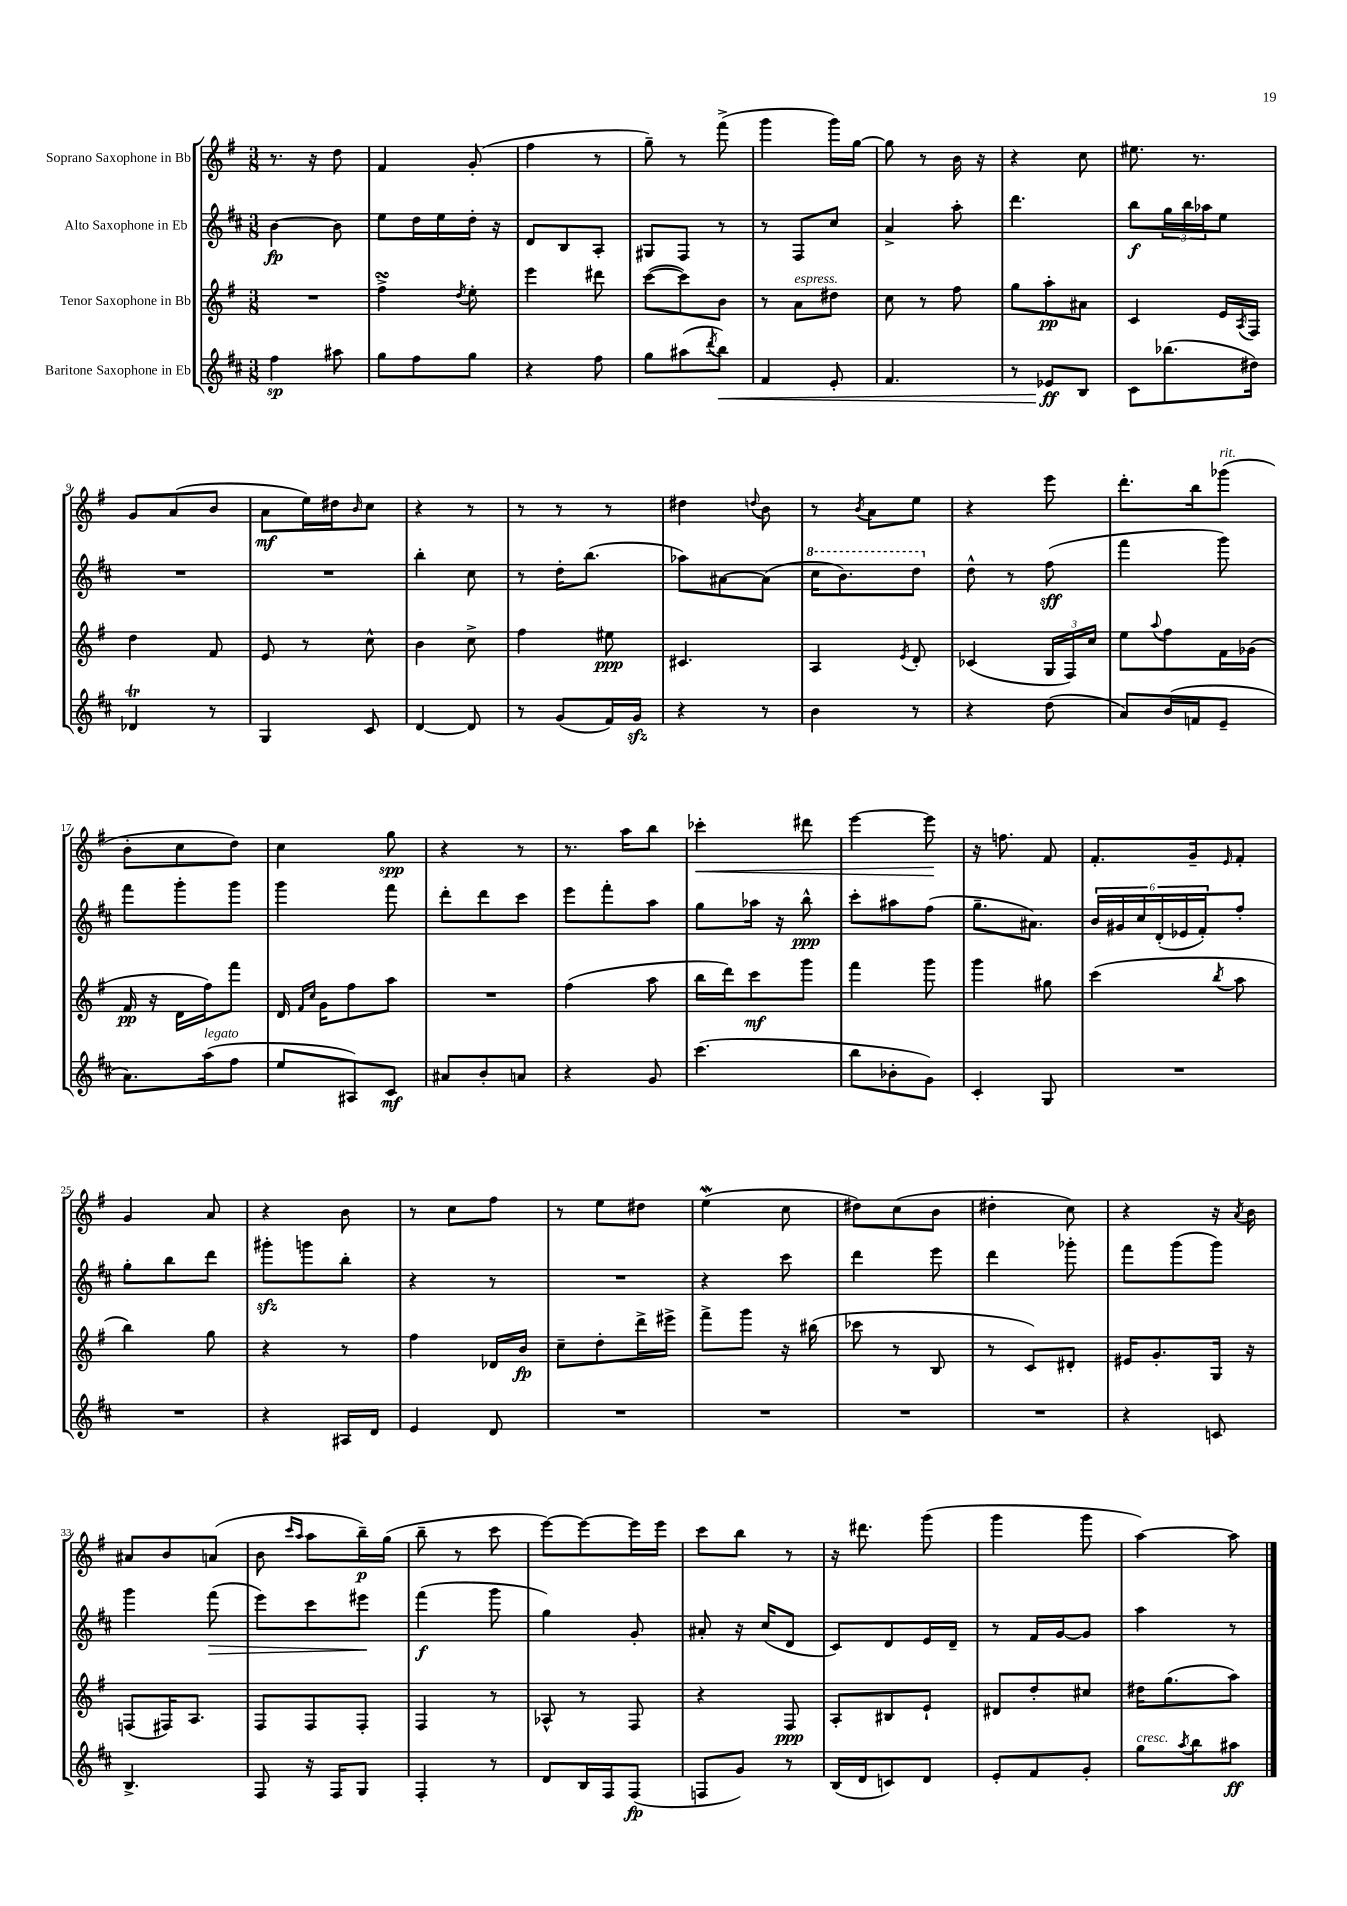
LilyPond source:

<<
\new StaffGroup <<
\new Staff = "s0" \with { instrumentName = "Soprano Saxophone in Bb" } {
    \clef treble \key g \major \numericTimeSignature \time 3/8
    r8. r16 d''8 |
    fis'4 g'8-.( |
    fis''4 r8 |
    g''8--) r8 fis'''8->( |
    g'''4 g'''16) g''16~ |
    g''8 r8 b'16 r16 |
    r4 c''8 |
    eis''8. r8. |
    g'8 a'8( b'8 |
    a'8\mf e''16) dis''16 \grace { b'16 } c''8 |
    r4 r8 |
    r8 r8 r8 |
    dis''4 \appoggiatura { d''8 } b'8 |
    r8 \acciaccatura { b'8 } a'8 e''8 |
    r4 e'''8 |
    d'''8.-. b''16 ges'''8^\markup { \italic "rit." }( |
    b'8-. c''8 d''8) |
    c''4 g''8\spp |
    r4 r8 |
    r8. a''16 b''8 |
    ces'''4-.\< dis'''8 |
    e'''4~ e'''8\! |
    r16 f''8. fis'8 |
    fis'8.-. g'16-- \grace { e'16 } fis'8-. |
    g'4 a'8 |
    r4 b'8 |
    r8 c''8 fis''8 |
    r8 e''8 dis''8 |
    e''4\mordent( c''8 |
    dis''8) c''8( b'8 |
    dis''4-. c''8) |
    r4 r16 \acciaccatura { a'8 } b'16 |
    ais'8 b'8 a'8( |
    b'8 \grace { c'''16 a''16 } a''8 b''16--\p) g''16( |
    b''8-- r8 c'''8 |
    e'''8~) e'''8~ e'''16 e'''16 |
    c'''8 b''8 r8 |
    r16 dis'''8. g'''8( |
    g'''4 g'''8 |
    a''4~) a''8 \bar "|." |
}
\new Staff = "s1" \with { instrumentName = "Alto Saxophone in Eb" } {
    \clef treble \key d \major \numericTimeSignature \time 3/8
    b'4~\fp b'8 |
    e''8 d''16 e''16 d''16-. r16 |
    d'8 b8 a8-. |
    gis8 fis8 r8 |
    r8 fis8 cis''8 |
    a'4-> a''8-. |
    d'''4. |
    b''8\f \tuplet 3/2 { g''16 b''16 aes''16 } e''8 |
    R4. |
    R4. |
    b''4-. cis''8 |
    r8 d''16-. b''8.( |
    aes''8) ais'8~ ais'8( |
    \ottava #1 cis'''16 b''8.) d'''8 \ottava #0 |
    d''8-^ r8 fis''8\sff( |
    fis'''4 g'''8) |
    fis'''8 g'''8-. g'''8 |
    g'''4 fis'''8 |
    d'''8-. d'''8 cis'''8 |
    e'''8 fis'''8-. a''8 |
    g''8 aes''16 r16 b''8-^\ppp |
    cis'''8-. ais''8 fis''8( |
    g''8.-- ais'8.) |
    \tuplet 6/4 { b'16 gis'16 cis''16 d'16-.( ees'16 fis'16-.) } fis''8-. |
    g''8-. b''8 d'''8 |
    gis'''8-.\sfz g'''8 b''8-. |
    r4 r8 |
    R4. |
    r4 cis'''8 |
    d'''4 e'''8 |
    d'''4 ges'''8-. |
    fis'''8 g'''8( g'''8) |
    g'''4 fis'''8\>( |
    e'''8) cis'''8 eis'''8\! |
    fis'''4\f( g'''8 |
    g''4) g'8-. |
    ais'8-. r16 cis''16( d'8 |
    cis'8) d'8 e'16 d'16-- |
    r8 fis'16 g'16~ g'8 |
    a''4 r8 \bar "|." |
}
\new Staff = "s2" \with { instrumentName = "Tenor Saxophone in Bb" } {
    \clef treble \key g \major \numericTimeSignature \time 3/8
    R4. |
    fis''4->\turn \acciaccatura { d''8 } e''8-. |
    e'''4 dis'''8 |
    c'''8~( c'''8) b'8 |
    r8 a'8^\markup { \italic "espress." } dis''8 |
    c''8 r8 fis''8 |
    g''8 a''8-.\pp ais'8 |
    c'4 e'16 \acciaccatura { a8 } fis16 |
    d''4 fis'8 |
    e'8 r8 c''8-^ |
    b'4 c''8-> |
    fis''4 eis''8\ppp |
    cis'4. |
    a4 \acciaccatura { e'8 } d'8-. |
    ces'4( \tuplet 3/2 { g16 fis16) c''16 } |
    e''8 \appoggiatura { a''8 } fis''8 fis'16 ges'16( |
    fis'16\pp r16 d'16 fis''16) fis'''8 |
    d'16 \grace { fis'16 c''16 } g'16 fis''8 a''8 |
    R4. |
    fis''4( a''8 |
    b''16 d'''16) c'''8\mf g'''8 |
    fis'''4 g'''8 |
    g'''4 gis''8 |
    c'''4( \acciaccatura { b''8 } a''8 |
    b''4) g''8 |
    r4 r8 |
    fis''4 des'16 b'16\fp |
    c''8-- d''8-. d'''16-> eis'''16-> |
    fis'''8-> g'''8 r16 bis''16( |
    ces'''8 r8 b8 |
    r8 c'8) dis'8-. |
    eis'16 g'8.-. g16 r16 |
    f8( fis16) a8. |
    fis8 fis8 fis8-. |
    fis4 r8 |
    aes8-^ r8 fis8 |
    r4 fis8\ppp |
    a8-. bis8 e'8-! |
    dis'8 d''8-. cis''8 |
    dis''16 g''8.( a''8) \bar "|." |
}
\new Staff = "s3" \with { instrumentName = "Baritone Saxophone in Eb" } {
    \clef treble \key d \major \numericTimeSignature \time 3/8
    fis''4\sp ais''8 |
    g''8 fis''8 g''8 |
    r4 fis''8 |
    g''8 ais''8( \acciaccatura { d'''8 } b''8\<) |
    fis'4 e'8-. |
    fis'4. |
    r8 ees'8\ff\! b8 |
    cis'8 bes''8.( dis''16) |
    des'4\trill r8 |
    g4 cis'8 |
    d'4~ d'8 |
    r8 g'8( fis'16) g'16\sfz |
    r4 r8 |
    b'4 r8 |
    r4 d''8( |
    a'8) b'16( f'16 e'8-- |
    a'8.) a''16^\markup { \italic "legato" }( fis''8 |
    e''8 ais8) cis'8\mf |
    ais'8 b'8-. a'8 |
    r4 g'8 |
    cis'''4.( |
    b''8 bes'8-. g'8) |
    cis'4-. g8 |
    R4. |
    R4. |
    r4 ais16 d'16 |
    e'4 d'8 |
    R4. |
    R4. |
    R4. |
    R4. |
    r4 c'8 |
    b4.-> |
    fis8 r16 fis16 g8 |
    fis4-. r8 |
    d'8 b16 fis16 fis8\fp( |
    f8 g'8) r8 |
    b16( d'16 c'8) d'8 |
    e'8-. fis'8 g'8-. |
    g''8^\markup { \italic "cresc." } \acciaccatura { a''8 } b''8 ais''8\ff \bar "|." |
}
>>
>>
